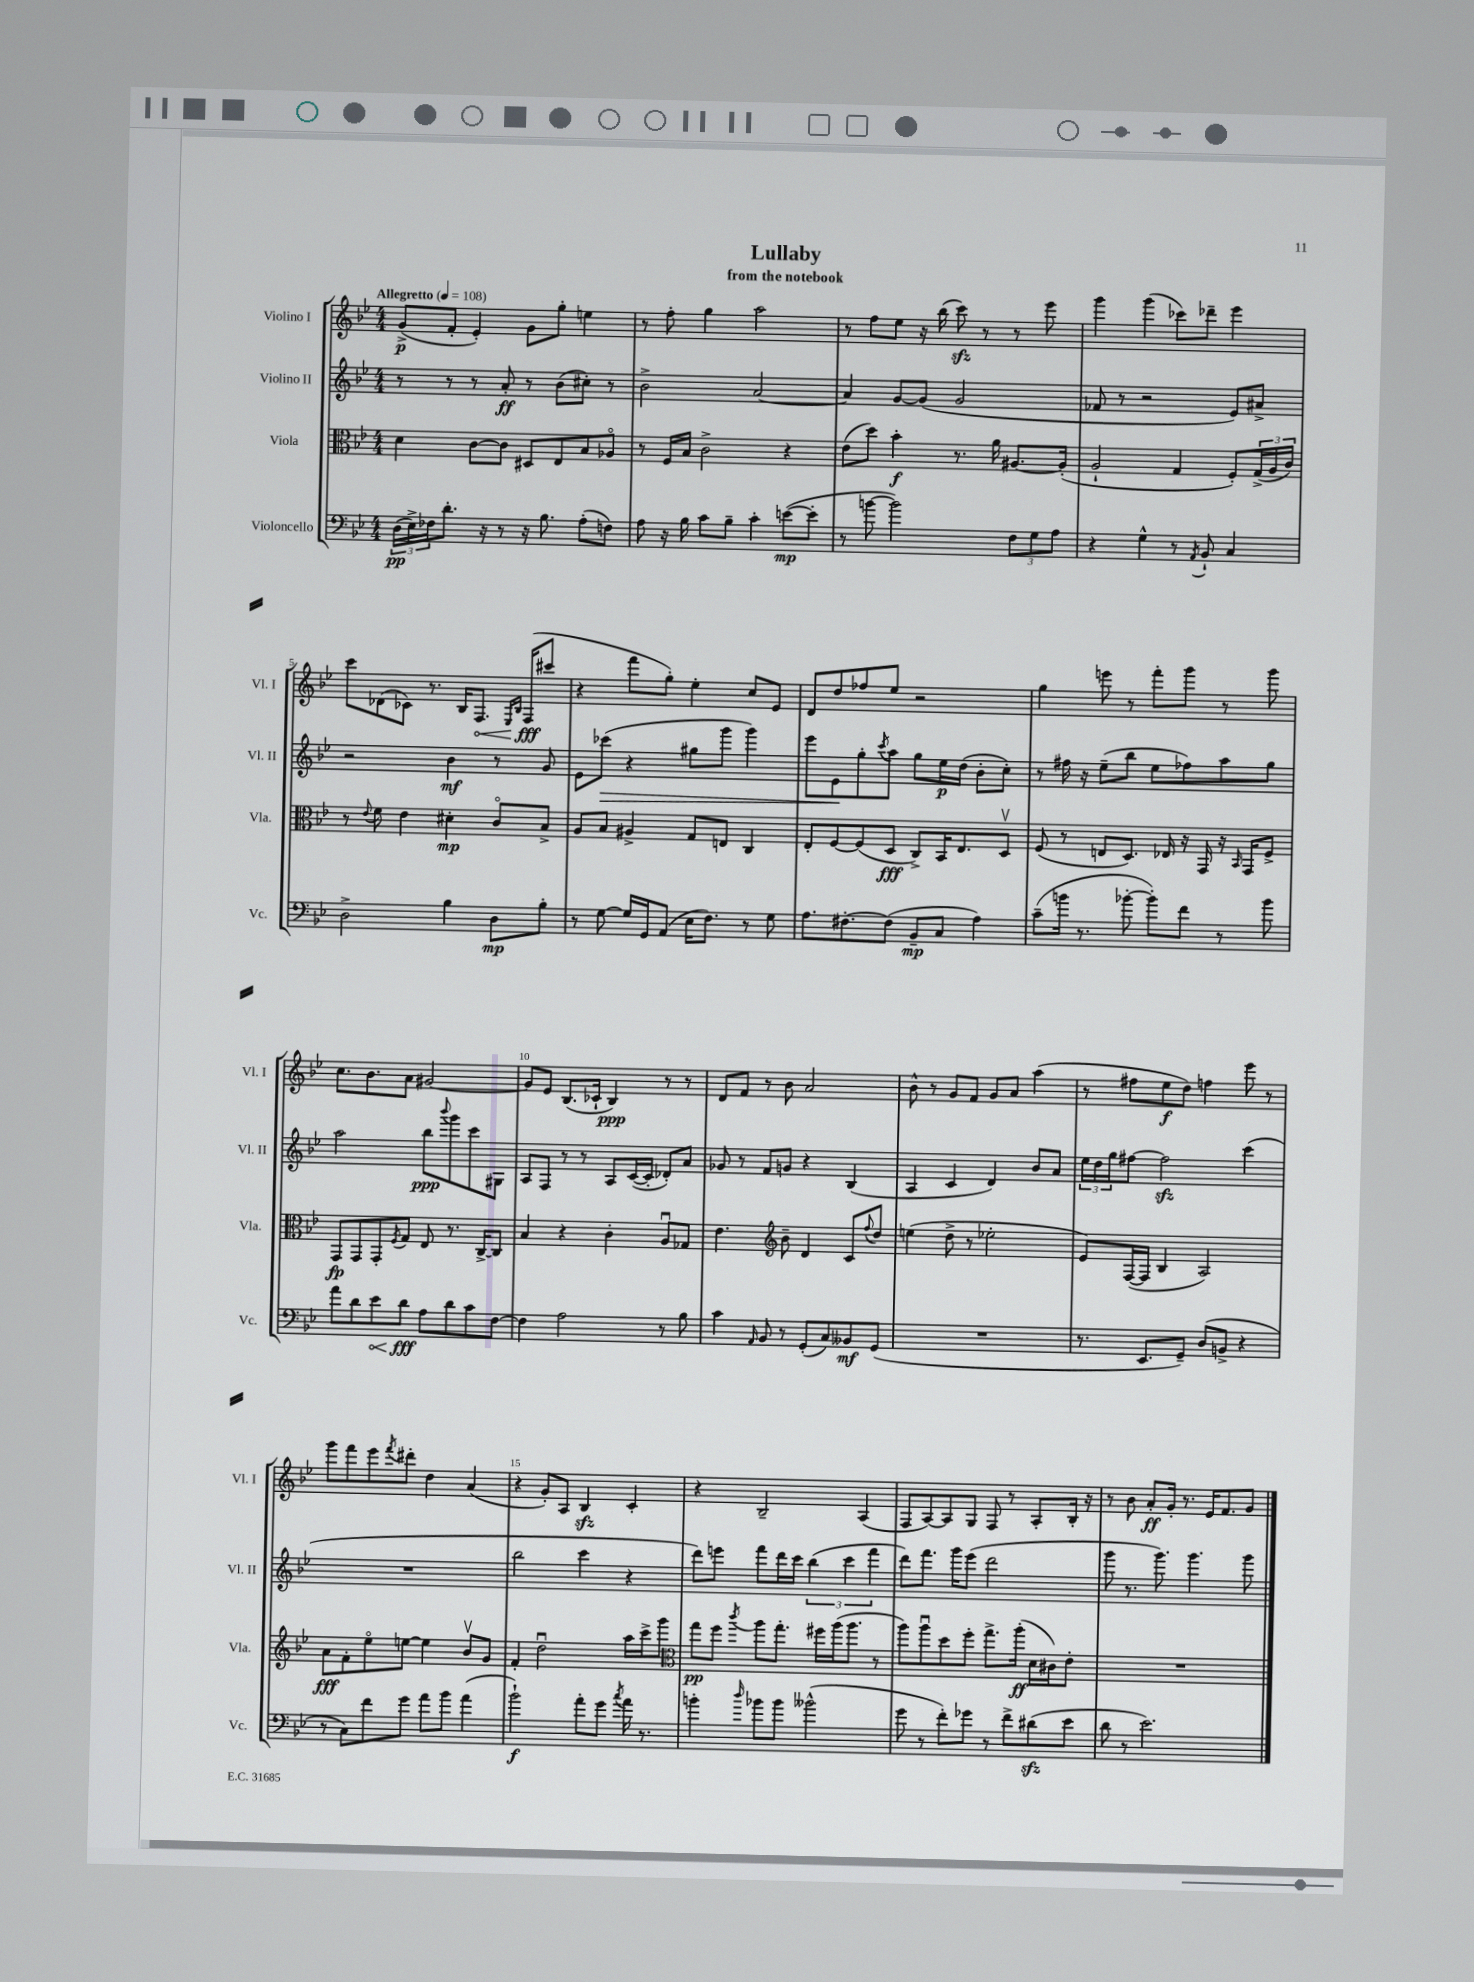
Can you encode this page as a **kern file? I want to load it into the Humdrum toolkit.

**kern	**dynam	**kern	**dynam	**kern	**dynam	**kern	**dynam
*part4	*part4	*part3	*part3	*part2	*part2	*part1	*part1
*staff4	*staff4	*staff3	*staff3	*staff2	*staff2	*staff1	*staff1
*I"Violoncello	*	*I"Viola	*	*I"Violino II	*	*I"Violino I	*
*I'Vc.	*	*I'Vla.	*	*I'Vl. II	*	*I'Vl. I	*
*clefF4	*	*clefC3	*	*clefG2	*	*clefG2	*
*k[b-e-]	*	*k[b-e-]	*	*k[b-e-]	*	*k[b-e-]	*
*M4/4	*	*M4/4	*	*M4/4	*	*M4/4	*
*MM108	*	*MM108	*	*MM108	*	*MM108	*
=1	=1	=1	=1	=1	=1	=1	=1
!	!	!	!	!	!	!LO:TX:a:B:t=Allegretto	!
(24D\LL	pp	4d\	.	8r	.	(8g^/L	p
24E-^\)	.	.	.	.	.	.	.
24F-X\J	.	.	.	.	.	.	.
8.d'\J	.	.	.	8r	.	8f'/J	.
.	.	[8c\L	.	8r	.	4e-'/)	.
16r	.	.	.	.	.	.	.
8r	.	8c\J]	.	8a'/	ff	.	.
16r	.	8D#X/L	.	8r	.	8g\L	.
8.B-\	.	.	.	.	.	.	.
.	.	8E-/	.	(8b-\L	.	8gg'\J	.
(8A'\L	.	8B-/	.	8cc#X'\J)	.	4een\	.
8Fn\J)	.	8A-X/J	.	8r	.	.	.
=2	=2	=2	=2	=2	=2	=2	=2
8A\	.	8r	.	2b-^\	.	8r	.
16r	.	16F/LL	.	.	.	8ff'\	.
16B-\	.	16B-/JJ	.	.	.	.	.
8c\L	.	2c^\	.	.	.	4gg\	.
8B-~\J	.	.	.	.	.	.	.
4c'\	.	.	.	[2a/	.	2aa\	.
([8en\L	mp	4r	.	.	.	.	.
8e'\J]	.	.	.	.	.	.	.
=3	=3	=3	=3	=3	=3	=3	=3
8r	.	(8e-\L	.	4a/]	.	8r	.
[8bn\	.	8dd\J)	.	.	.	8ff\L	.
2b\])	.	4b-'\	f	[8g/L	.	8ee-\J	.
.	.	.	.	(8g/J]	.	16r	.
.	.	.	.	.	.	(16bb-\	.
.	.	8.r	.	2g/	.	8ccczz\)	.
.	.	.	.	.	.	8r	.
.	.	16a\	.	.	.	.	.
12F\L	.	[8.A#X/L	.	.	.	8r	.
12G\	.	.	.	.	.	.	.
.	.	.	.	.	.	8eee-\	.
12A\J	.	.	.	.	.	.	.
.	.	(16A#'/Jk]	.	.	.	.	.
=4	=4	=4	=4	=4	=4	=4	=4
4r	.	2A`/	.	8f-X/	.	4ggg\	.
.	.	.	.	8r	.	.	.
4G^^\	.	.	.	2r	.	(4ggg\	.
8r	.	4G/	.	.	.	8ccc-X\L)	.
8qAA/	.	.	.	.	.	.	.
8BB-`/	.	.	.	.	.	8ddd-X~\J	.
4C/	.	8F'/L)	.	8e-/L)	.	4eee-\	.
.	.	(24G^/L	.	8a#X^/J	.	.	.
.	.	24A/	.	.	.	.	.
.	.	24c/JJ)	.	.	.	.	.
!!LO:LB:g=z
=5	=5	=5	=5	=5	=5	=5	=5
2D^\	.	8r	.	2r	.	8ccc\L	.
.	.	8qqe-/	.	.	.	.	.
.	.	8f\	.	.	.	(8d-X\	.
.	.	4e-\	.	.	.	8c-X\J)	.
.	.	.	.	.	.	8.r	.
4B-\	.	4d#X'\	mp	4b-\	mf	.	.
.	.	.	.	.	.	16B-/KL	.
!	!	!	!	!	!	!	!LO:HP:b
.	.	.	.	.	.	8.F/J	<
8D\L	mp	8c/L	.	8r	.	.	.
.	.	.	.	.	.	16qqE-/LL	.
.	.	.	.	.	.	16qqB-/JJ	.
.	.	.	.	.	.	(16F/KL	fff
8B-'\J	.	8B-^/J	.	8g/	.	8ccc#X/J	[
=6	=6	=6	=6	=6	=6	=6	=6
8r	.	8A/L	.	8e-\L	.	4r	.
!	!	!	!	!	!LO:HP:b	!	!
[8G\	.	8B-/J	.	(8ccc-X\J	>	.	.
16G/LL]	.	4A#X^/	.	4r	.	8fff\L	.
16GG/J	.	.	.	.	.	.	.
(8AA/J	.	.	.	.	.	8gg'\J)	.
16E-\KL	.	8G/L	.	8gg#X\L	.	4ee-'\	.
8.F\J)	.	.	.	.	.	.	.
.	.	8En/J	.	8ggg\J	.	.	.
8r	.	4C/	.	4ggg\)	.	8cc/L	.
8G\	.	.	.	.	.	8e-/J	.
=7	=7	=7	=7	=7	=7	=7	=7
8.A\L	.	8E-'/L	.	8eee-\L	.	8d/L	.
.	.	[8F/	.	8e-\	.	8dd/	.
[8.F#X'\	.	.	.	.	.	.	.
.	.	(8F/]	.	8gg'\	]	8ff-X/	.
.	.	.	.	8qccc/	.	.	.
(8F#\J]	.	8D/J	fff	8aa\J	.	8ee-/J	.
8BB-~/L	mp	8C^/L)	.	8gg\L	.	2r	.
8C/J	.	16BB-/K	.	16ee-\L	p	.	.
.	.	8.E-/	.	(16dd\JJ	.	.	.
4A\)	.	.	.	8b-'\L	.	.	.
.	.	8Dv/J	.	8cc'\J)	.	.	.
=8	=8	=8	=8	=8	=8	=8	=8
(8c~\L	.	(8F/	.	8r	.	4gg\	.
16bn\Jk	.	8r	.	16ff#X\	.	.	.
8.r	.	.	.	16r	.	.	.
.	.	8En/L	.	(8ee-~\L	.	8eeen\	.
[8b-X'\	.	8.D/J)	.	8bb-\J	.	8r	.
8b-'\L])	.	.	.	8ee-\L	.	8fff'\L	.
.	.	16E-X/	.	.	.	.	.
8f\J	.	16r	.	8ff-X\)	.	8ggg\J	.
.	.	16GG/	.	.	.	.	.
8r	.	16r	.	8aa\	.	8r	.
.	.	16qqBB-/	.	.	.	.	.
.	.	16GG/KL	.	.	.	.	.
8b-\	.	8F^/J	.	8gg\J	.	8ggg\	.
!!LO:LB:g=z
=9	=9	=9	=9	=9	=9	=9	=9
8a\L	.	8GG/L	fp	2aa\	.	8.cc\L	.
8d\	.	8GG/	.	.	.	.	.
.	.	.	.	.	.	8.b-\	.
!	!LO:HP:b	!	!	!	!	!	!
8e-\	<	8GG'/	.	.	.	.	.
.	.	8qF/	.	.	.	.	.
8d\J	fff	8G/J	.	.	.	8a\J	.
8A\L	[	8E-/	.	8bb-\L	ppp	[2g#X/	.
.	.	.	.	8qqbbb-/	.	.	.
8d\	.	8.r	.	8ggg\	.	.	.
8c\	.	.	.	8ccc\	.	.	.
.	.	[16C^/KL	.	.	.	.	.
[8F\J	.	8C/J]	.	8G#X\J	.	.	.
=10	=10	=10	=10	=10	=10	=10	=10
4F\]	.	4B-/	.	8A/L	.	8g#/L]	.
.	.	.	.	8F/J	.	8e-/J	.
2A\	.	4r	.	8r	.	(8.B-/L	.
.	.	.	.	8r	.	.	.
.	.	.	.	.	.	16c-X`/Jk	.
.	.	4c'\	.	8A/L	.	4B-/)	ppp
.	.	.	.	([16c/L	.	.	.
.	.	.	.	16c'/JJ]	.	.	.
8r	.	8Au/L	.	8d-X'/L)	.	8r	.
8B-\	.	8G-X/J	.	8a/J	.	8r	.
=11	=11	=11	=11	=11	=11	=11	=11
4c\	.	4.e-\	.	8g-X/	.	8d/L	.
.	.	.	.	8r	.	8f/J	.
16qqAA/	.	.	.	.	.	.	.
8BB-/	.	.	.	8f/L	.	8r	.
*	*	*clefG2	*	*	*	*	*
8r	.	8b-~\	.	8gn/J	.	8b-\	.
(8GG'/L	.	4d/	.	4r	.	2a/	.
8C/)	.	.	.	.	.	.	.
8BB--X/	mf	8c/L	.	(4B-/	.	.	.
.	.	8qqff/	.	.	.	.	.
(8GG/J	.	8dd/J	.	.	.	.	.
=12	=12	=12	=12	=12	=12	=12	=12
1r	.	(4een\	.	4A/	.	8b-^^\	.
.	.	.	.	.	.	8r	.
.	.	8dd^\	.	4c/	.	8g/L	.
.	.	8r	.	.	.	8f/J	.
.	.	2ee-X'\	.	4d/)	.	8g/L	.
.	.	.	.	.	.	8a/J	.
.	.	.	.	8b-/L	.	(4aa\	.
.	.	.	.	8a/J	.	.	.
=13	=13	=13	=13	=13	=13	=13	=13
8.r	.	8e-/L)	.	24ee-\LL	.	8r	.
.	.	.	.	24dd\	.	.	.
.	.	.	.	24gg\J	.	.	.
.	.	([16F/L	.	[8ff#X\J	.	8ff#X\L	.
8.EE-/L	.	16F/JJ]	.	.	.	.	.
.	.	4B-/	.	2ff#zz\]	.	8ee-\	f
8GG~/J)	.	.	.	.	.	8dd\J)	.
(8D/L	.	2A/)	.	.	.	4ffn\	.
8BBn^/J	.	.	.	.	.	.	.
4r	.	.	.	(4ccc\	.	8eee-\	.
.	.	.	.	.	.	8r	.
!!LO:LB:g=z
=14	=14	=14	=14	=14	=14	=14	=14
8r	.	8a\L	fff	1r	.	8ggg\L	.
8C\L)	.	8f'\	.	.	.	8fff\	.
8f\	.	8ee-\	.	.	.	8eee-\	.
.	.	.	.	.	.	8qfff/	.
8g\J	.	[8een\J	.	.	.	8ddd#X'\J	.
8a\L	.	4ee\]	.	.	.	4dd\	.
8b-\J	.	.	.	.	.	.	.
(4a\	.	8b-v/L	.	.	.	(4a/	.
.	.	8g/J	.	.	.	.	.
=15	=15	=15	=15	=15	=15	=15	=15
2b-`\)	f	4f'/	.	2bb-\	.	4r	.
.	.	2ddu\	.	.	.	8g'/L)	.
.	.	.	.	.	.	8A/J	.
8a'\L	.	.	.	4ccc\	.	4B-zz/	.
8g\J	.	.	.	.	.	.	.
8qcc/	.	.	.	.	.	.	.
16a\	.	16aa\LL	.	4r	.	4c'/	.
8.r	.	16ccc^\J	.	.	.	.	.
.	.	8ggg\J	.	.	.	.	.
=16	=16	=16	=16	=16	=16	=16	=16
*	*	*clefC3	*	*	*	*	*
4bn'\	.	8gg\L	pp	8ddd\L)	.	4r	.
.	.	8ff\J	.	8eeen\J	.	.	.
16qqdd/	.	8qccc/	.	.	.	.	.
8b-X\L	.	8aa\L	.	8fff\L	.	2B-~/	.
8b-\J	.	8.gg'\J	.	16ddd\L	.	.	.
.	.	.	.	16ccc\JJ	.	.	.
(2b--X^^\	.	.	.	(6bb-\	.	.	.
.	.	16ff#X\LL	.	.	.	.	.
.	.	(16aa\J	.	.	.	.	.
.	.	.	.	6ccc\	.	.	.
.	.	8.aa\J	.	.	.	.	.
.	.	.	.	.	.	(4A/	.
.	.	.	.	6fff\	.	.	.
.	.	8r	.	.	.	.	.
=17	=17	=17	=17	=17	=17	=17	=17
8g\	.	8aa\L)	.	8ddd\L)	.	8F/L	.
8r	.	8aau\	.	8.fff\J	.	[8A/)	.
8f'\L)	.	8dd\	.	.	.	8A/]	.
.	.	.	.	16ggg\KL	.	.	.
8g-X\J	.	8ff'\J	.	(8eee-\J	.	8G/J	.
8r	.	8.gg^\L	.	2ddd\	.	8F/	.
8f^\L	.	.	.	.	.	8r	.
.	.	(16aa'\Jk	ff	.	.	.	.
(8d#Xzz\	.	16d\LL	.	.	.	8A'/L	.
.	.	16c#X\J)	.	.	.	.	.
8e-\J	.	8e-'\J	.	.	.	16B-'/Jk	.
.	.	.	.	.	.	16r	.
=18	=18	=18	=18	=18	=18	=18	=18
8d\	.	1r	.	8ggg\	.	8r	.
8r	.	.	.	8.r	.	8b-\	.
2.e-\)	.	.	.	.	.	8a'/L	ff
.	.	.	.	8.ggg\)	.	.	.
.	.	.	.	.	.	16g'/Jk	.
.	.	.	.	.	.	8.r	.
.	.	.	.	4.ggg\	.	.	.
.	.	.	.	.	.	16e-/KL	.
.	.	.	.	.	.	8.f/	.
.	.	.	.	8ggg\	.	8g/J	.
==	==	==	==	==	==	==	==
*-	*-	*-	*-	*-	*-	*-	*-
